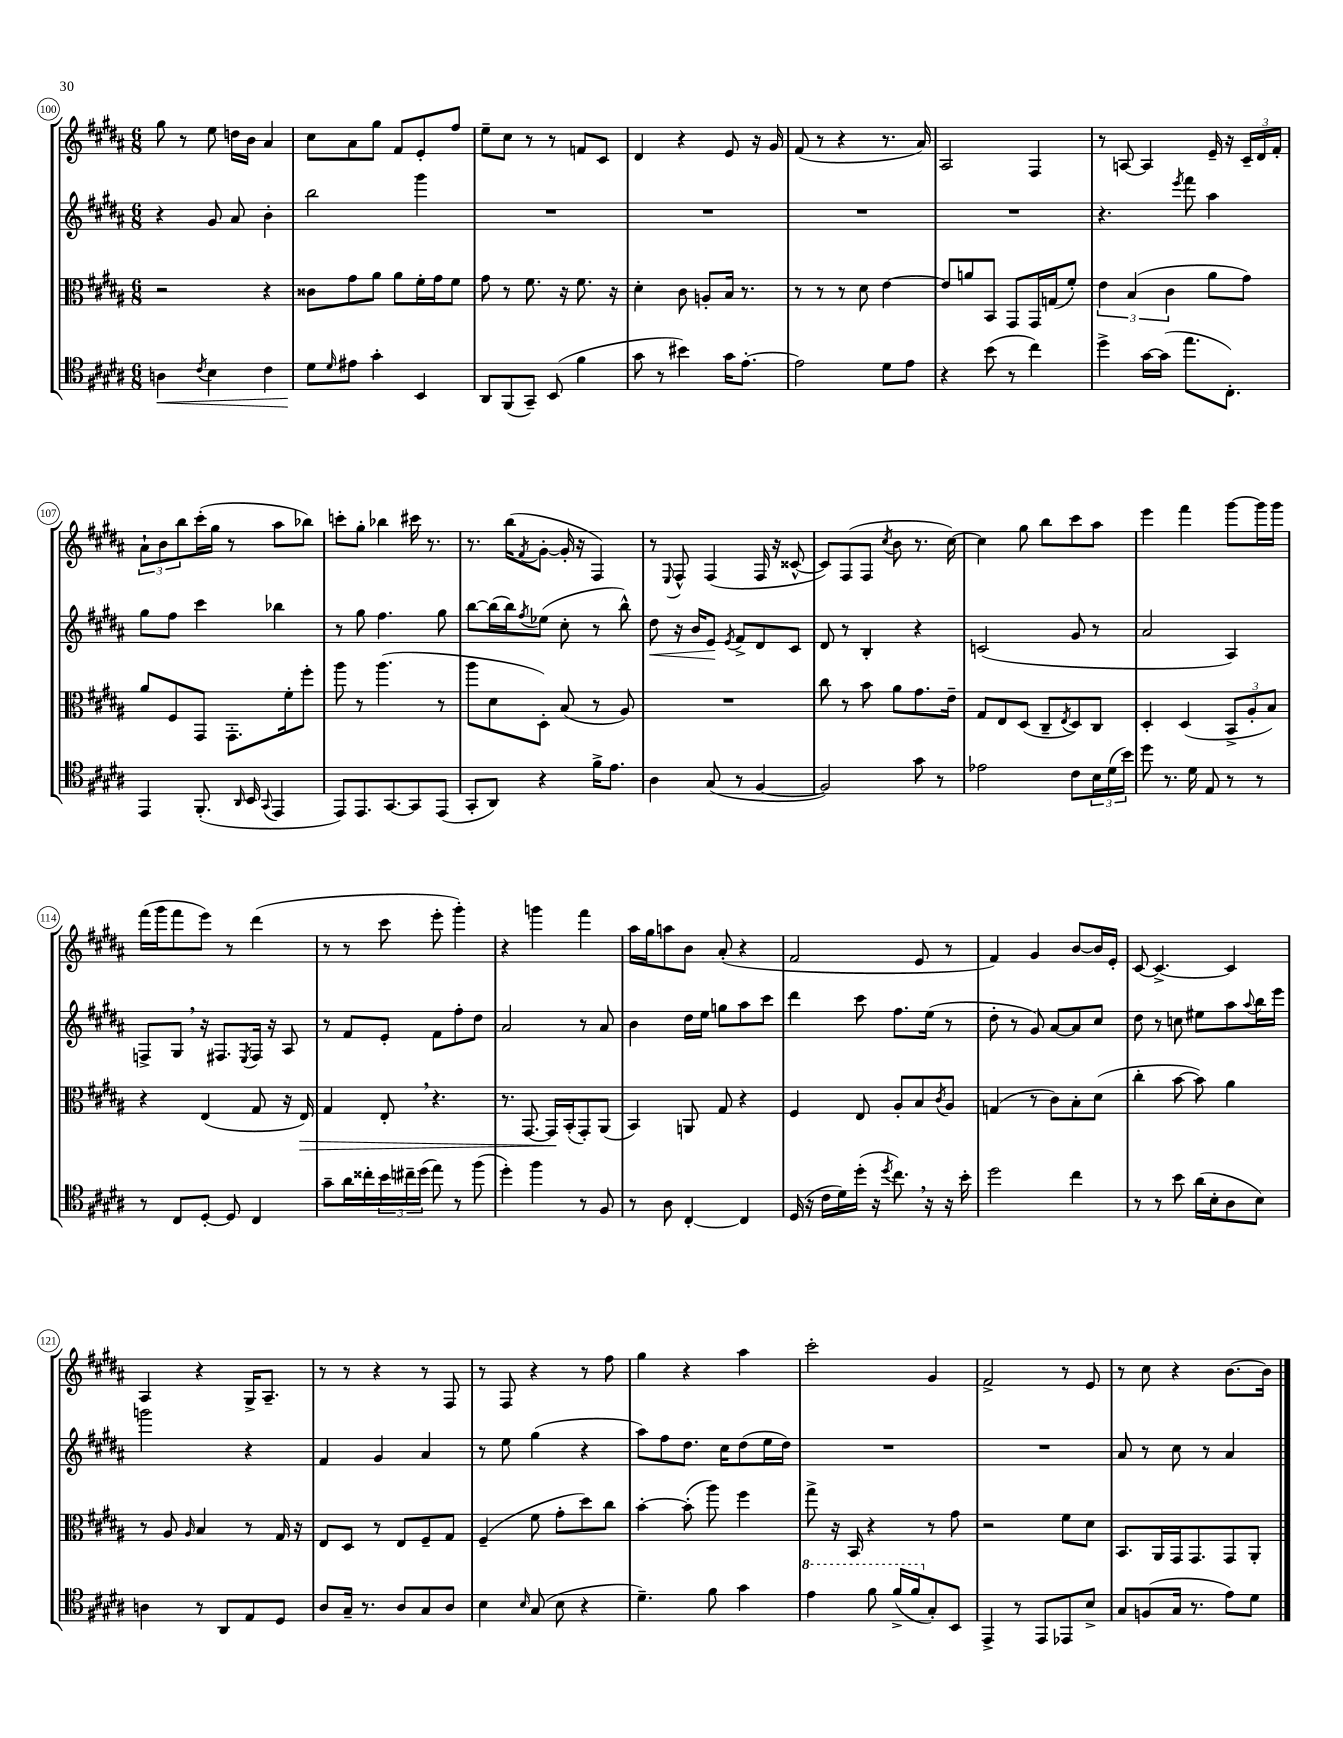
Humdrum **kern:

**kern	**kern	**kern	**kern
*staff4	*staff3	*staff2	*staff1
*clefC4	*clefC3	*clefG2	*clefG2
*k[f#c#g#d#a#]	*k[f#c#g#d#a#]	*k[f#c#g#d#a#]	*k[f#c#g#d#a#]
*M6/8	*M6/8	*M6/8	*M6/8
4A	2r	4r	8gg#
.	.	.	8r
8qc#	.	.	.
4B	.	8g#	8ee
.	.	8a#	16dd
.	.	.	16b
4c#	4r	4b'	4a#
=	=	=	=
8d#	8c##	2bb	8cc#
16qqd#	.	.	.
8e#	8g#	.	8a#
4g#'	8a#	.	8gg#
.	8a#	.	8f#
4BB	16f#'	4ggg#	8e'
.	16g#	.	.
.	8f#	.	8ff#
=	=	=	=
8AA#	8g#	2.r	8ee~
(8FF#	8r	.	8cc#
8GG#~)	8.f#	.	8r
(8BB	.	.	8r
.	16r	.	.
4f#	8.f#	.	8f
.	.	.	8c#
.	16r	.	.
=	=	=	=
8g#	4d#'	2.r	4d#
8r	.	.	.
4b#)	8c#	.	4r
.	8A'	.	.
16g#	16B	.	8e
[8.e'	8.r	.	.
.	.	.	16r
.	.	.	16g#
=	=	=	=
2e]	8r	2.r	(8f#
.	8r	.	8r
.	8r	.	4r
.	8d#	.	.
8d#	[4e	.	8.r
8e	.	.	.
.	.	.	16a#)
=	=	=	=
4r	8e]	2.r	2A#
.	8a	.	.
(8b	8BB	.	.
8r	8GG#	.	.
4cc#)	16GG#	.	4F#
.	(16G	.	.
.	8f#')	.	.
=	=	=	=
4dd#^	6e	4.r	8r
.	.	.	[8A
.	(6B	.	.
[16g#	.	.	4A]
(16g#]	.	.	.
.	6c#	.	.
.	.	8qeee	.
8.ee	.	8fff#	.
.	8a#	4aa#	16e~
8.C#')	.	.	16r
.	8g#)	.	24c#~
.	.	.	24d#
.	.	.	24f#'
=	=	=	=
4EE	8a#	8gg#	12a#`
.	.	.	12b
.	8F#	8ff#	.
.	.	.	12bb
(8.FF#'	8GG#	4ccc#	(16ccc#'
.	.	.	16gg#
.	8.GG#'	.	8r
16qqAA#	.	.	.
16BB	.	.	.
8qqGG#	.	.	.
4EE	.	4bb-	8aa#
.	16f#'	.	.
.	8ff#'	.	8bb-)
=	=	=	=
8EE)	8aa#	8r	8ccc'
8.EE	8r	8gg#	8gg#'
.	(4.aa#	4.ff#	4bb-
[8.GG#	.	.	.
8GG#]	.	.	16ccc#
.	.	.	8.r
(8EE	8r	8gg#	.
=	=	=	=
8GG#'	8aa#	[8bb	8.r
8AA#)	8d#	(16bb]	.
.	.	16bb)	(16bb
.	.	8qff#	8qf#
4r	8D#')	(8ee-	[8g#'
.	(8B	8cc#'	16g#']
.	.	.	16r
16f#^	8r	8r	4F#)
8.e	.	.	.
.	8A#)	8bb^^)	.
=	=	=	=
4A#	2.r	8dd#	8r
.	.	.	8qqE
.	.	16r	8F#^^
.	.	16b	.
(8G#	.	8e	(4F#
.	.	8qe	.
8r	.	8f#^	.
[4F#	.	8d#	16F#
.	.	.	16r
.	.	8c#	[8c##^^
=	=	=	=
2F#])	8cc#	8d#	8c##])
.	8r	8r	(8F#
.	8b	4B'	8F#
.	.	.	8qcc#
.	8a#	.	8b
8g#	8.g#	4r	8.r
8r	.	.	.
.	16e~	.	[16cc#)
=	=	=	=
2e-	8G#	(2c	4cc#]
.	8E	.	.
.	(8D#	.	8gg#
.	8C#~	.	8bb
.	8qE	.	.
8c#	8D#)	8g#	8ccc#
24B	8C#	8r	8aa#
(24d#	.	.	.
24b)	.	.	.
=	=	=	=
8dd#	4D#'	2a#	4eee
8.r	.	.	.
.	(4D#	.	4fff#
16d#	.	.	.
8E	.	.	.
8r	12BB^	4A#)	[8ggg#
.	12A#'	.	.
8r	.	.	16ggg#]
.	12B)	.	.
.	.	.	16ggg#
=	=	=	=
8r	4r	8F^	(16fff#
.	.	.	16ggg#
8C#	.	8G#	8fff#
[8D#'	(4E	16r	8eee)
.	.	8.F#	.
8D#]	.	.	8r
.	.	8qE	.
4C#	8G#	16F#	(4ddd#
.	.	16r	.
.	16r	8A#	.
.	16E)	.	.
=	=	=	=
8g#~	4G#	8r	8r
16a#	.	8f#	8r
16cc##'	.	.	.
24b	8E'	8e'	8ccc#
24cc#~	.	.	.
(24dd#	.	.	.
8ee)	4.r	8f#	8eee'
8r	.	8ff#'	4ggg#')
(8ff#	.	8dd#	.
=	=	=	=
4dd#')	8.r	2a#	4r
.	[8.GG#	.	.
4ff#	.	.	4ggg
.	16GG#]	.	.
.	(16BB'	.	.
8r	8GG#')	8r	4fff#
8F#	(8AA#	8a#	.
=	=	=	=
8r	4BB)	4b	16aa#
.	.	.	16gg#
8A#	.	.	8aa
[4C#'	8AA	16dd#	8b
.	.	16ee	.
.	8G#	8gg	(8a#'
4C#]	4r	8aa#	4r
.	.	8ccc#	.
=	=	=	=
(16D#	4F#	4ddd#	2f#
16r	.	.	.
16c#	.	.	.
16d#)	.	.	.
(16dd#'	8E	8ccc#	.
16r	.	.	.
8qdd#	.	.	.
8.cc#)	8A#'	8.ff#	.
.	8B	.	8e
16r	.	(16ee	.
.	8qc#	.	.
16r	8A#	8r	8r
16b'	.	.	.
=	=	=	=
2dd#	(4G	8dd#'	4f#)
.	.	8r	.
.	8r	8g#)	4g#
.	8c#)	[8a#	.
4cc#	8B'	8a#]	[8b
.	(8d#	8cc#	16b]
.	.	.	16e'
=	=	=	=
8r	4cc#'	8dd#	[8c#
8r	.	8r	4.c#^_
8b	[8b	8cc	.
(16a#	8b])	8ee#	.
16B'	.	.	.
8A#	4a#	8aa#	4c#]
.	.	8qqaa#	.
8B)	.	16bb	.
.	.	16eee	.
=	=	=	=
4A	8r	2ggg	4A#
.	8A#	.	.
.	16qqA#	.	.
8r	4B	.	4r
8AA#	.	.	.
8E	8r	4r	16G#^
.	.	.	8.A#~
8D#	16G#	.	.
.	16r	.	.
=	=	=	=
8A#	8E	4f#	8r
16G#~	8D#	.	8r
8.r	.	.	.
.	8r	4g#	4r
8A#	8E	.	.
8G#	8F#~	4a#	8r
8A#	8G#	.	8F#
=	=	=	=
4B	(4F#~	8r	8r
.	.	8ee	8F#
16qqB	.	.	.
(8G#	8f#	(4gg#	4r
8B	8g#'	.	.
4r	8dd#)	4r	8r
.	8cc#	.	8ff#
=	=	=	=
4.d#~)	[4b'	8aa#)	4gg#
.	.	8ff#	.
.	(8b']	8.dd#	4r
8f#	8aa#)	.	.
.	.	16cc#	.
4g#	4ff#	(8dd#	4aa#
.	.	16ee	.
.	.	16dd#)	.
=	=	=	=
4ee	8gg#^	2.r	2ccc#'
.	16r	.	.
.	16BB	.	.
8ff#	4r	.	.
(16ff#^	.	.	.
16ff#	.	.	.
8G#')	8r	.	4g#
8BB	8g#	.	.
=	=	=	=
4EE^	2r	2.r	2f#^
8r	.	.	.
8EE	.	.	.
8EE-	8f#	.	8r
8B^	8d#	.	8e
=	=	=	=
8G#	8.BB	8a#	8r
(8F	.	8r	8cc#
.	16AA#	.	.
16G#	16GG#	8cc#	4r
8.r	8.GG#	.	.
.	.	8r	.
8e)	8GG#	4a#	[8.b
8d#	8AA#'	.	.
.	.	.	16b]
==	==	==	==
*-	*-	*-	*-
